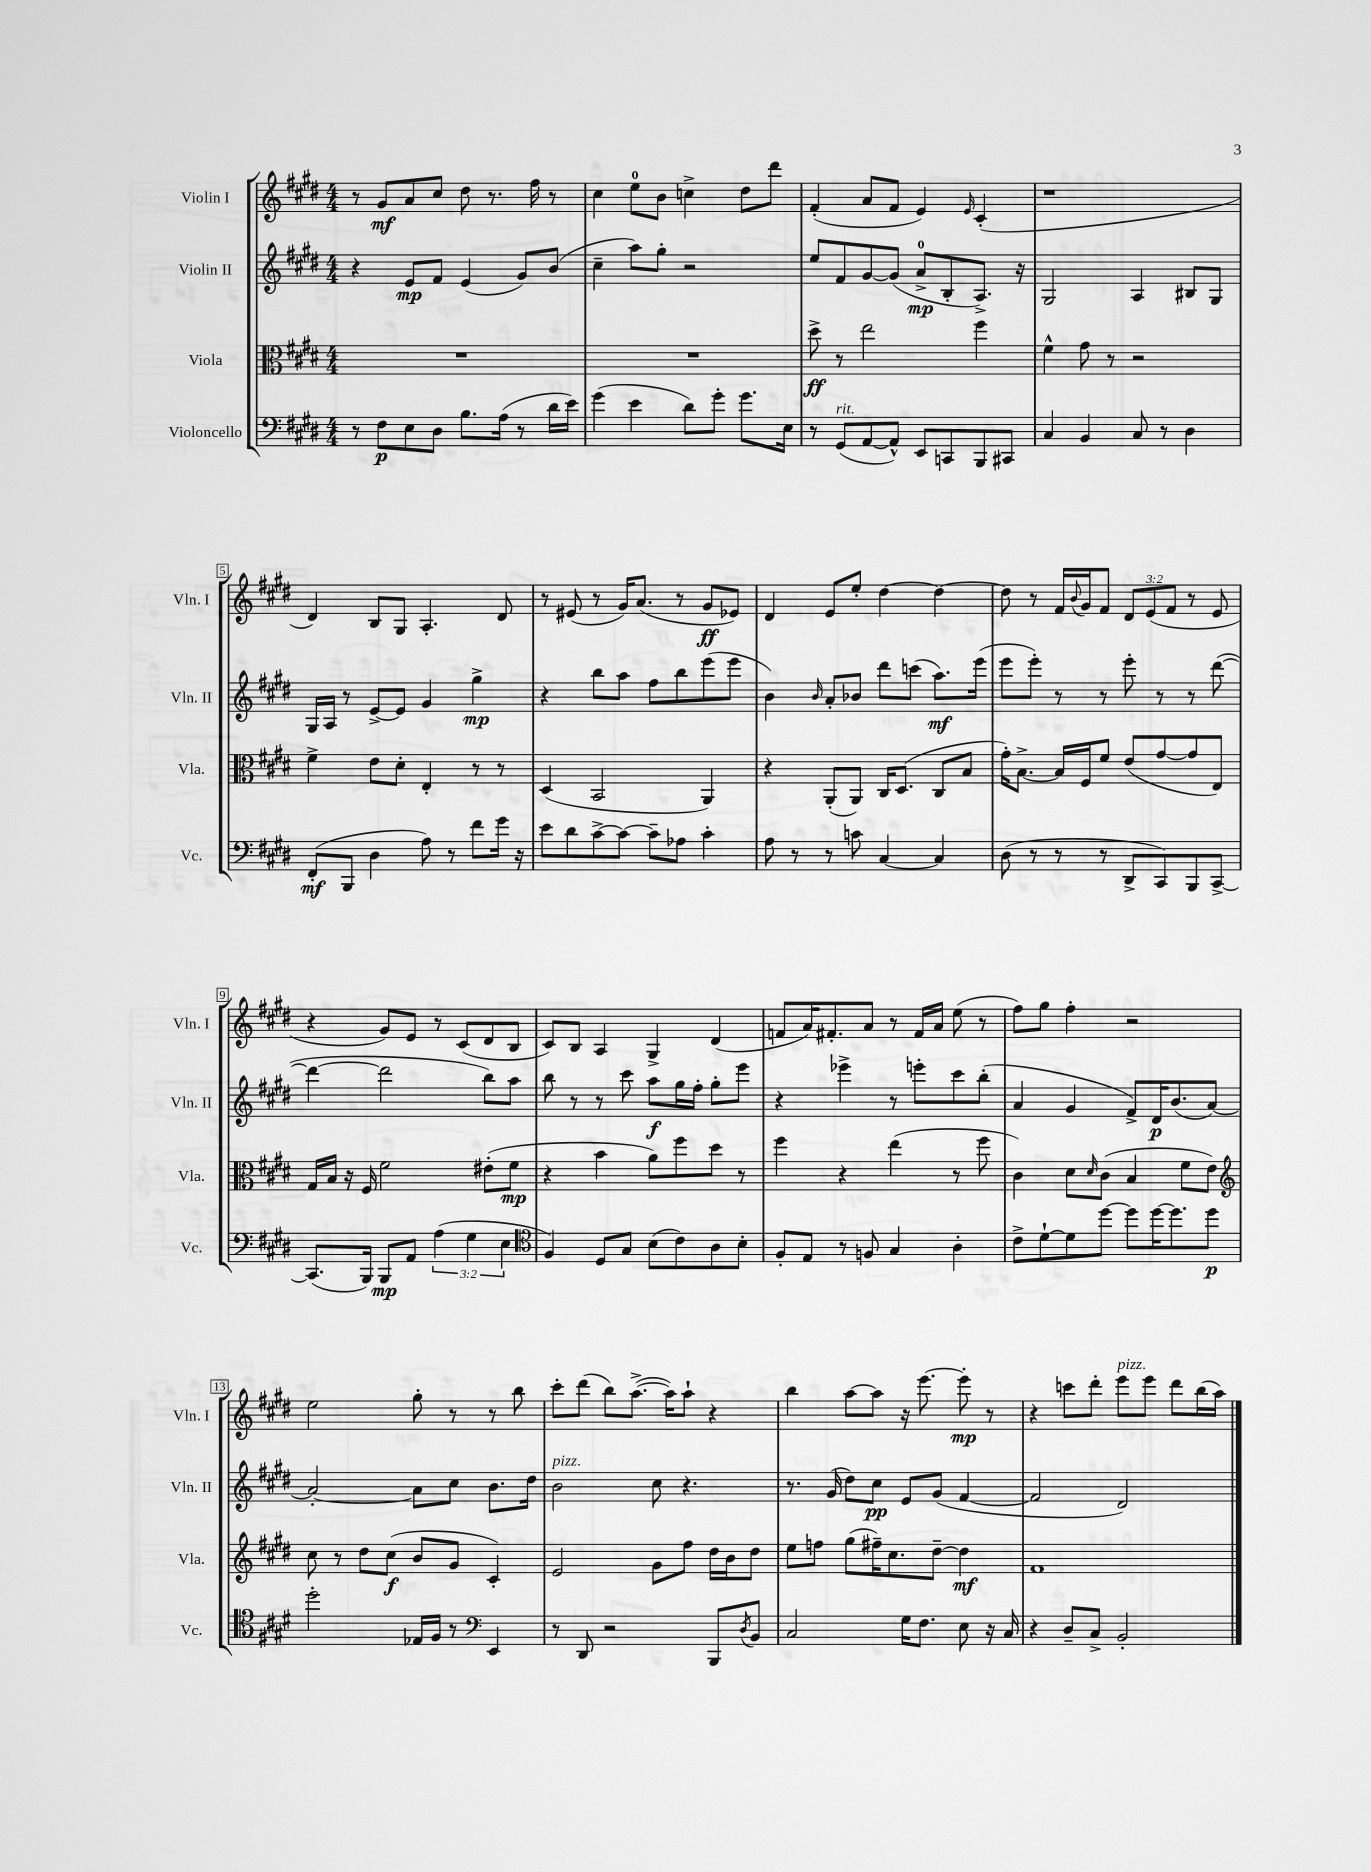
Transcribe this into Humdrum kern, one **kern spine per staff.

**kern	**dynam	**kern	**dynam	**kern	**dynam	**kern	**dynam
*part4	*part4	*part3	*part3	*part2	*part2	*part1	*part1
*staff4	*staff4	*staff3	*staff3	*staff2	*staff2	*staff1	*staff1
*I"Violoncello	*	*I"Viola	*	*I"Violin II	*	*I"Violin I	*
*I'Vc.	*	*I'Vla.	*	*I'Vln. II	*	*I'Vln. I	*
*clefF4	*	*clefC3	*	*clefG2	*	*clefG2	*
*k[f#c#g#d#]	*	*k[f#c#g#d#]	*	*k[f#c#g#d#]	*	*k[f#c#g#d#]	*
*M4/4	*	*M4/4	*	*M4/4	*	*M4/4	*
=1	=1	=1	=1	=1	=1	=1	=1
8r	.	1r	.	4r	.	8r	.
8F#\L	p	.	.	.	.	8g#/L	mf
8E\	.	.	.	8e/L	mp	8a/	.
8D#\J	.	.	.	8f#/J	.	8cc#/J	.
8.B\L	.	.	.	(4e/	.	8dd#\	.
.	.	.	.	.	.	8.r	.
(16A\Jk	.	.	.	.	.	.	.
8r	.	.	.	8g#/L)	.	.	.
.	.	.	.	.	.	16ff#\	.
16d#\LL	.	.	.	(8b/J	.	8r	.
16e\JJ)	.	.	.	.	.	.	.
=2	=2	=2	=2	=2	=2	=2	=2
(4g#\	.	1r	.	4cc#~\	.	4cc#\	.
4e\	.	.	.	8aa\L)	.	8ee\L	.
.	.	.	.	8gg#'\J	.	8b\J	.
8d#\L)	.	.	.	2r	.	4ccn^\	.
8g#'\J	.	.	.	.	.	.	.
8.g#\L	.	.	.	.	.	8dd#\L	.
.	.	.	.	.	.	8ddd#\J	.
16E\Jk	.	.	.	.	.	.	.
=3	=3	=3	=3	=3	=3	=3	=3
8r	.	8dd#^\	ff	8ee/L	.	(4f#'/	.
!LO:TX:a:i:t=rit.	!	!	!	!	!	!	!
(8GG#/L	.	8r	.	8f#/	.	.	.
[8AA/	.	2ee\	.	[8g#/	.	8a/L	.
8AA^^/J])	.	.	.	(8g#/J]	.	8f#/J	.
8EE/L	.	.	.	8a^/L	mp	4e/)	.
8CCn/	.	.	.	8B'/	.	.	.
.	.	.	.	.	.	16qqe/	.
8BBB/	.	4ff#\	.	8.A^/J)	.	(4c#'/	.
8CC#X/J	.	.	.	.	.	.	.
.	.	.	.	16r	.	.	.
=4	=4	=4	=4	=4	=4	=4	=4
4C#/	.	4f#^^\	.	2G#/	.	1r	.
4BB/	.	8g#\	.	.	.	.	.
.	.	8r	.	.	.	.	.
8C#/	.	2r	.	4A/	.	.	.
8r	.	.	.	.	.	.	.
4D#\	.	.	.	8B#X/L	.	.	.
.	.	.	.	8G#/J	.	.	.
!!LO:LB:g=z
=5	=5	=5	=5	=5	=5	=5	=5
(8FF#'/L	mf	4f#^\	.	16G#/LL	.	4d#/)	.
.	.	.	.	16A/JJ	.	.	.
8BBB/J	.	.	.	8r	.	.	.
4D#\	.	8e\L	.	[8e^/L	.	8B/L	.
.	.	8d#'\J	.	8e/J]	.	8G#/J	.
8A\)	.	4E'/	.	4g#/	.	4.A'/	.
8r	.	.	.	.	.	.	.
8f#\L	.	8r	.	4gg#^\	mp	.	.
16g#\Jk	.	8r	.	.	.	8d#/	.
16r	.	.	.	.	.	.	.
=6	=6	=6	=6	=6	=6	=6	=6
8e\L	.	(4D#/	.	4r	.	8r	.
8d#\	.	.	.	.	.	(8e#X/	.
[8c#^\	.	2BB/	.	8bb\L	.	8r	.
8c#\J_	.	.	.	8aa\J	.	16g#/KL)	.
.	.	.	.	.	.	(8.a/J	.
8c#~\L]	.	.	.	8ff#\L	.	.	.
8A-X\J	.	.	.	8bb\	.	8r	.
4c#'\	.	4AA/)	.	(8eee\	.	8g#/L	ff
.	.	.	.	8eee\J	.	8e-X/J)	.
=7	=7	=7	=7	=7	=7	=7	=7
8A\	.	4r	.	4b\)	.	4d#/	.
8r	.	.	.	.	.	.	.
.	.	.	.	16qqb/	.	.	.
8r	.	(8AA'/L	.	8a'/L	.	8e/L	.
8cn\	.	8AA/J)	.	8b-X/J	.	8ee'/J	.
[4C#/	.	16C#/KL	.	8ddd#\L	.	[4dd#\	.
.	.	(8.D#/J	.	.	.	.	.
.	.	.	.	(8cccn\J	.	.	.
4C#/]	.	8C#/L	.	8.aa\L)	mf	4dd#\_	.
.	.	8B/J	.	.	.	.	.
.	.	.	.	(16eee\Jk	.	.	.
=8	=8	=8	=8	=8	=8	=8	=8
(8D#\	.	16g#'\KL)	.	8eee\L	.	8dd#\]	.
.	.	[8.B^\J	.	.	.	.	.
8r	.	.	.	8eee'\J)	.	8r	.
8r	.	16B/LL]	.	8r	.	16f#/LL	.
.	.	.	.	.	.	8qqb/	.
.	.	16F#/J	.	.	.	16g#/J	.
8r	.	8f#/J	.	8r	.	8f#/J	.
8DD#^/L	.	(8e/L	.	8eee'\	.	12d#/L	.
.	.	.	.	.	.	(12e/	.
8CC#/)	.	[8g#/	.	8r	.	.	.
.	.	.	.	.	.	12f#/J	.
8BBB/	.	8g#/]	.	8r	.	8r	.
[8CC#^/J	.	8E/J)	.	([8ddd#\	.	8e/	.
!!LO:LB:g=z
=9	=9	=9	=9	=9	=9	=9	=9
(8.CC#/L]	.	16G#/LL	.	4ddd#\_	.	4r	.
.	.	16B/JJ	.	.	.	.	.
.	.	16r	.	.	.	.	.
16BBB/Jk)	.	16F#/	.	.	.	.	.
8BBB/L	mp	2f#\	.	2ddd#\]	.	8g#/L)	.
8AA/J	.	.	.	.	.	8e/J	.
(6A\	.	.	.	.	.	8r	.
.	.	.	.	.	.	(8c#/L	.
6G#\	.	.	.	.	.	.	.
.	.	(8e#X'\L	.	8bb\L)	.	8d#/	.
6E\	.	.	.	.	.	.	.
.	.	8f#\J	mp	8aa\J	.	8B/J	.
=10	=10	=10	=10	=10	=10	=10	=10
*clefC4	*	*	*	*	*	*	*
4F#/)	.	4r	.	8bb\	.	8c#/L)	.
.	.	.	.	8r	.	8B/J	.
8D#/L	.	4b\	.	8r	.	4A/	.
8G#/J	.	.	.	8ccc#\	.	.	.
(8B\L	.	8a\L)	.	8aa\L	f	4G#^/	.
8c#\)	.	8ff#\	.	16gg#\L	.	.	.
.	.	.	.	16ff#'\JJ	.	.	.
8A\	.	8dd#\J	.	8gg#'\L	.	(4d#/	.
8B'\J	.	8r	.	8eee\J	.	.	.
=11	=11	=11	=11	=11	=11	=11	=11
8F#'/L	.	4ff#\	.	4r	.	8fn/L	.
8E/J	.	.	.	.	.	16a/K)	.
.	.	.	.	.	.	8.f#X'/	.
8r	.	4r	.	4eee-X^\	.	.	.
8Fn/	.	.	.	.	.	8a/J	.
4G#/	.	(4ee\	.	8r	.	8r	.
.	.	.	.	8eeen'\L	.	16f#/LL	.
.	.	.	.	.	.	16a/JJ	.
4A'\	.	8r	.	8ccc#\	.	(8ee\	.
.	.	8ff#\	.	(8bb'\J	.	8r	.
=12	=12	=12	=12	=12	=12	=12	=12
8c#^\L	.	4c#\)	.	4a/	.	8ff#\L)	.
[8d#`\	.	.	.	.	.	8gg#\J	.
8d#\]	.	8d#\L	.	4g#/	.	4ff#'\	.
.	.	16qqd#/	.	.	.	.	.
[8dd#\J	.	(8c#\J	.	.	.	.	.
8dd#\L]	.	4B/	.	8f#^/L)	.	2r	.
[16dd#\K	.	.	.	16d#/K	p	.	.
8.dd#\]	.	.	.	(8.b/	.	.	.
.	.	8f#\L	.	.	.	.	.
8dd#\J	p	8e\J)	.	[8a/J)	.	.	.
!!LO:LB:g=z
=13	=13	=13	=13	=13	=13	=13	=13
*	*	*clefG2	*	*	*	*	*
2dd#'\	.	8cc#\	.	2a'/_	.	2ee\	.
.	.	8r	.	.	.	.	.
.	.	8dd#\L	.	.	.	.	.
.	.	(8cc#\J	f	.	.	.	.
16E-X/LL	.	8b/L	.	8a\L]	.	8gg#'\	.
16F#/JJ	.	.	.	.	.	.	.
8r	.	8g#/J	.	8cc#\J	.	8r	.
*clefF4	*	*	*	*	*	*	*
4EE/	.	4c#'/)	.	8.b\L	.	8r	.
.	.	.	.	.	.	8bb\	.
.	.	.	.	16dd#\Jk	.	.	.
=14	=14	=14	=14	=14	=14	=14	=14
!	!	!	!	!LO:TX:a:i:t=pizz.	!	!	!
8r	.	2e/	.	2b\	.	8ccc#'\L	.
8DD#/	.	.	.	.	.	(8ddd#\J	.
2r	.	.	.	.	.	8bb\L)	.
.	.	.	.	.	.	([8.aa^\J	.
.	.	8g#\L	.	8cc#\	.	.	.
.	.	.	.	.	.	16aa\KL])	.
.	.	8ff#\J	.	4.r	.	8aa`\J	.
8BBB/L	.	16dd#\LL	.	.	.	4r	.
.	.	16b\J	.	.	.	.	.
8qD#/	.	.	.	.	.	.	.
8BB/J	.	8dd#\J	.	.	.	.	.
=15	=15	=15	=15	=15	=15	=15	=15
2C#/	.	8ee\L	.	8.r	.	4bb\	.
.	.	8ffn\J	.	.	.	.	.
.	.	.	.	(16g#/	.	.	.
.	.	(8gg#\L	.	8dd#\L)	.	[8aa\L	.
.	.	16ff#X~\K)	.	8cc#\J	pp	8aa\J]	.
.	.	8.cc#\	.	.	.	.	.
16G#\KL	.	.	.	8e/L	.	16r	.
8.F#\J	.	.	.	.	.	[8.eee\	.
.	.	[8dd#~\J	.	(8g#/J	.	.	.
8E\	.	4dd#\]	mf	[4f#/	.	8eee'\]	mp
16r	.	.	.	.	.	8r	.
16C#/	.	.	.	.	.	.	.
=16	=16	=16	=16	=16	=16	=16	=16
4r	.	1f#	.	2f#/]	.	4r	.
8D#~/L	.	.	.	.	.	8cccn\L	.
8C#^/J	.	.	.	.	.	8ddd#'\J	.
!	!	!	!	!	!	!LO:TX:a:i:t=pizz.	!
2BB'/	.	.	.	2d#/)	.	8eee\L	.
.	.	.	.	.	.	8eee\J	.
.	.	.	.	.	.	8ddd#\L	.
.	.	.	.	.	.	(16bb\L	.
.	.	.	.	.	.	16aa\JJ)	.
==	==	==	==	==	==	==	==
*-	*-	*-	*-	*-	*-	*-	*-
